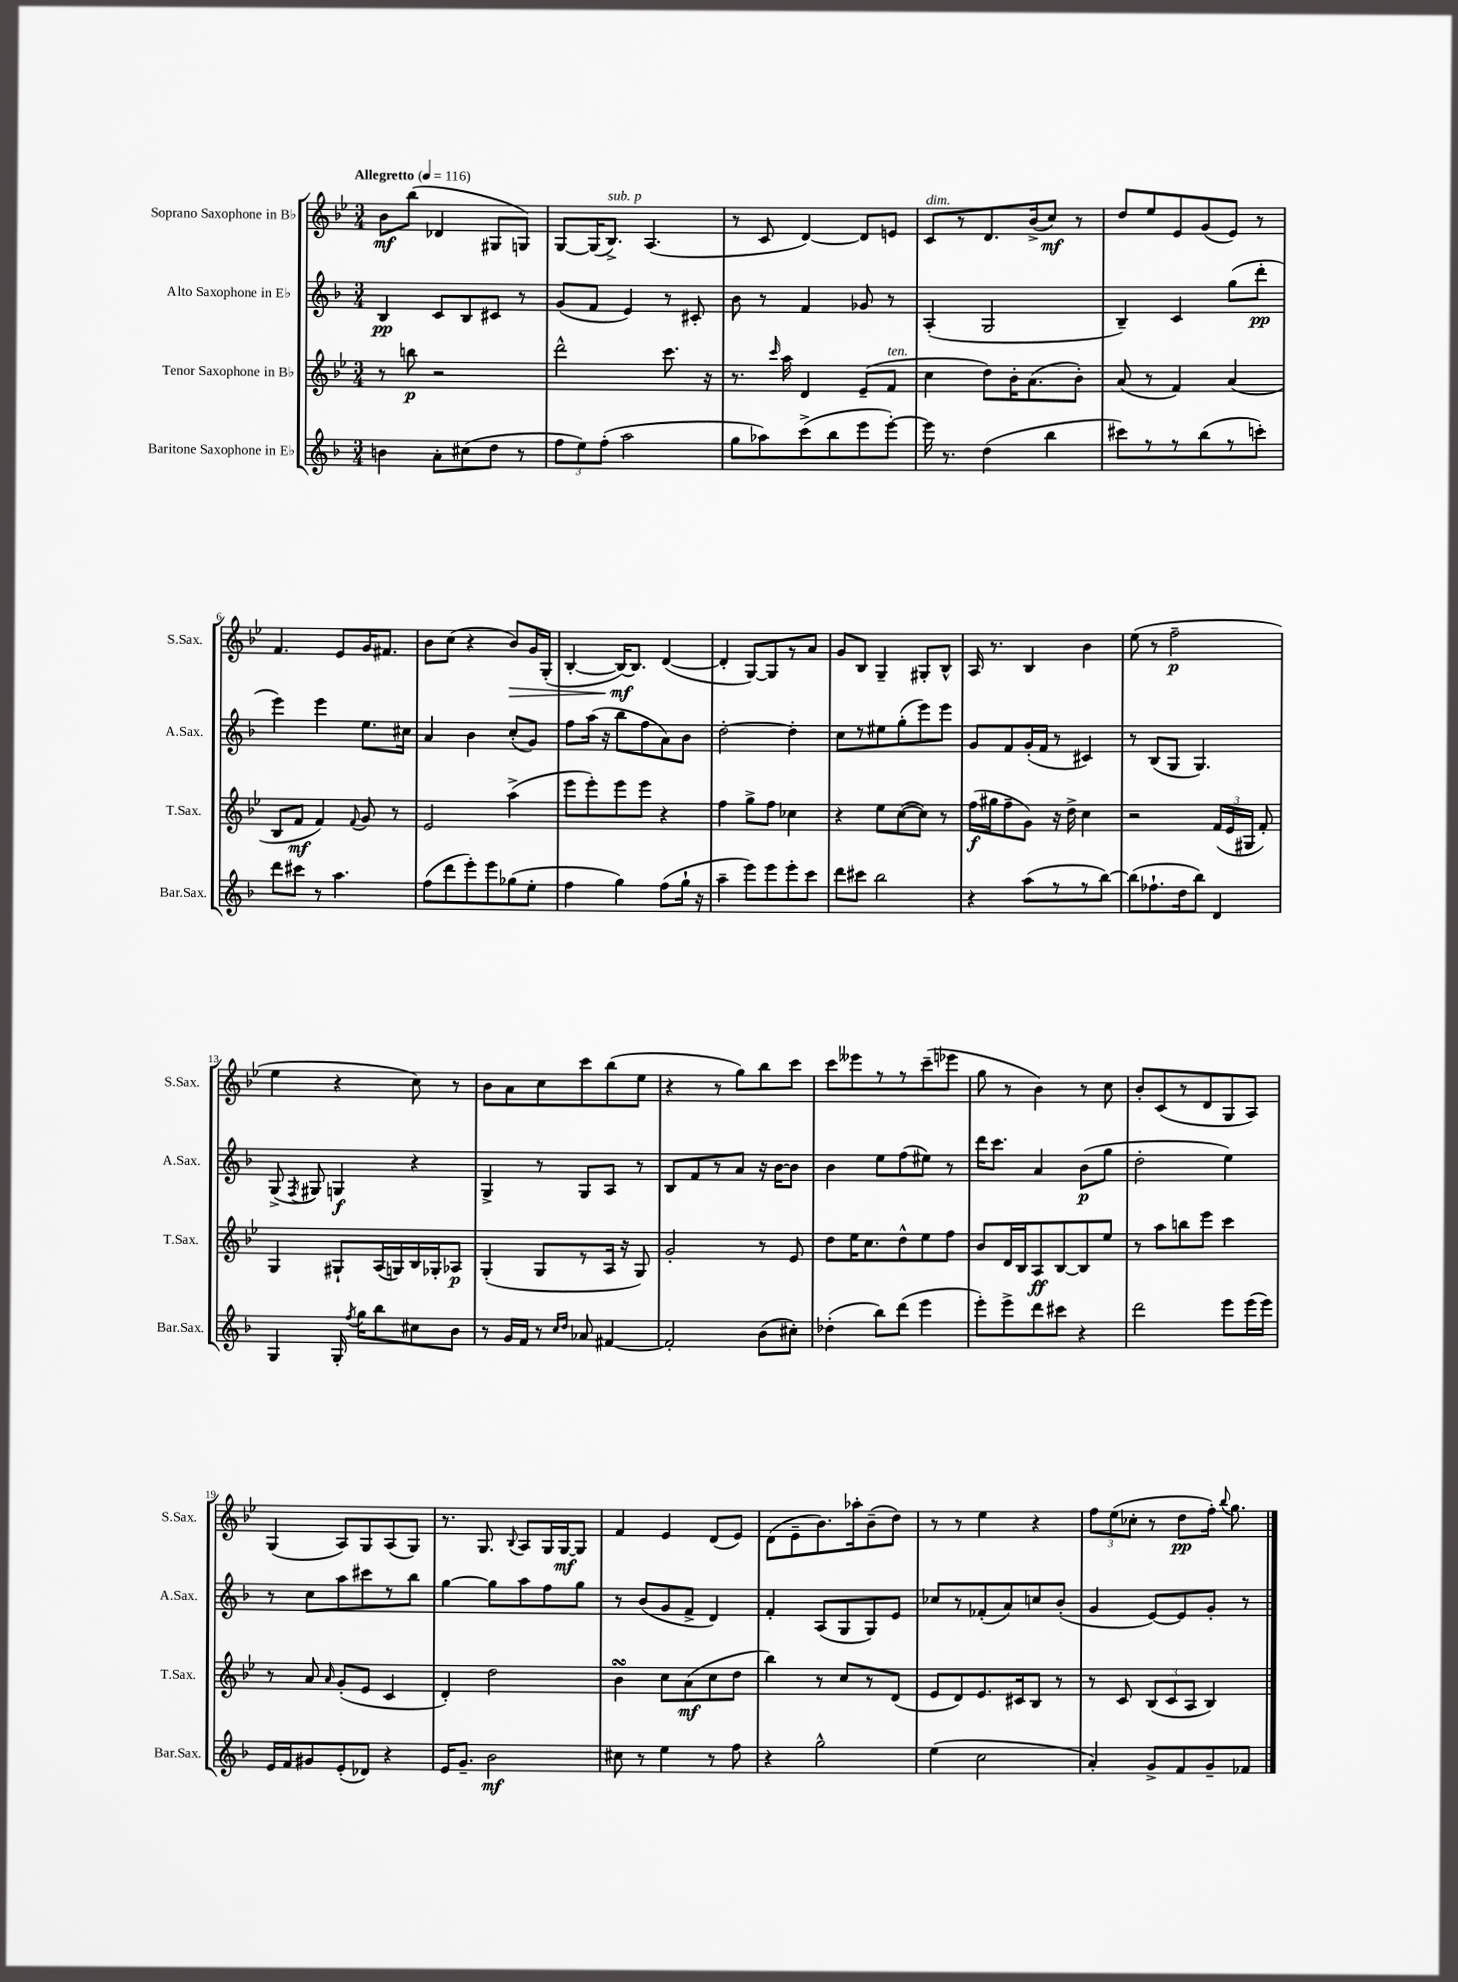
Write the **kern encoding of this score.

**kern	**kern	**kern	**kern
*staff4	*staff3	*staff2	*staff1
*clefG2	*clefG2	*clefG2	*clefG2
*k[b-]	*k[b-e-]	*k[b-]	*k[b-e-]
*M3/4	*M3/4	*M3/4	*M3/4
*MM116	*MM116	*MM116	*MM116
4b	8r	4B-	8b-
.	8bb	.	(8bb-
8a'	2r	8c	4d-
(8cc#	.	8B-	.
8dd	.	8c#	8G#
8r	.	8r	8G)
=	=	=	=
12ff	2ddd^^	(8g	[8G
12ee)	.	.	.
.	.	8f	(16G]
(12ff'	.	.	.
.	.	.	8.B-^)
2aa	.	4e)	.
.	.	.	(4.A
.	8.ccc	8r	.
.	.	8c#'	.
.	16r	.	.
=	=	=	=
8gg	8.r	8b-	8r
8aa-)	.	8r	8c
.	16qqccc	.	.
.	16aa	.	.
(8ccc^	4d	4f	[4d)
8bb-	.	.	.
8eee	(8e-~	8g-	8d]
[8eee')	8f	8r	8e
=	=	=	=
16eee]	4cc	(4A'	8c
8.r	.	.	.
.	.	.	8r
(4dd	8dd)	2G	8.d
.	16b-'	.	.
.	(8.a	.	(16b-^
4bb-	.	.	8cc)
.	8b-')	.	8r
=	=	=	=
8ccc#)	(8a	4B-~)	8dd
8r	8r	.	8ee-
8r	4f)	4c	8e-
(8bb-	.	.	(8g
8r	(4a	(8gg	8e-)
8ccc')	.	8ddd'	8r
=	=	=	=
8ddd	8B-	4eee)	4.f
8ccc#	8f	.	.
8r	4f)	4eee	.
4.aa	.	.	8e-
.	8qqf	.	.
.	8g	8.ee	16g
.	.	.	8.f#
.	8r	.	.
.	.	16cc#	.
=	=	=	=
(8ff	2e-	4a	8b-
8ddd	.	.	(8cc
8eee')	.	4b-	4r
8eee	.	.	.
(8gg-	(4aa^	(8cc'	8b-)
8ee'	.	8g)	16g
.	.	.	(16G'
=	=	=	=
4ff	8eee-	8ff	[4B-'
.	8eee-')	(16aa	.
.	.	16r	.
4gg)	8eee-	8bb-	16B-_)
.	.	.	8.B-]
.	8eee-	8ff	.
(8ff	4r	8a)	([4d
16gg`	.	8b-	.
16r	.	.	.
=	=	=	=
4aa~	4ff	[2dd'	4d']
8eee)	8gg^	.	[8G)
8eee	8ff	.	8G]
8eee'	4cc-	4dd']	8r
8ccc	.	.	8a
=	=	=	=
8ddd	4r	8cc	8g
8ccc#	.	8r	8B-
2bb-	8ee-	8ee#	4G~
.	([8cc	(8gg'	.
.	8cc])	8eee)	8G#'
.	8r	8eee	8B-^^
=	=	=	=
4r	(16ff	8g	16A
.	16gg#	.	8.r
.	8ff~	8f	.
(8aa	8g)	(16g'	4B-
.	.	16f	.
8r	16r	8r	.
.	16dd^	.	.
8r	4cc	4c#)	4b-
[8bb-)	.	.	.
=	=	=	=
(8bb-]	2r	8r	(8ee-
8.ff-`	.	(8B-	8r
.	.	8G	2ff~
16dd	.	.	.
8bb-)	.	4.G)	.
4d	(24f	.	.
.	24e-	.	.
.	24G#	.	.
.	8f')	.	.
=	=	=	=
4G	4G	(8G^	4ee-
.	.	8qF	.
.	.	8G#)	.
16G'	8G#`	4G	4r
8qff	.	.	.
16gg	.	.	.
8bb-	(16A	.	.
.	16G)	.	.
8cc#	16B-	4r	8cc)
.	16G-'	.	.
8b-	8A-	.	8r
=	=	=	=
8r	(4G'	4G^	8b-
16g	.	.	8a
16f	.	.	.
8r	8G	8r	8cc
16qqcc	.	.	.
16qqdd	.	.	.
8a-	8r	8G	8ccc
[4f#	16A	8A	(8bb-
.	16r	.	.
.	8G)	8r	8ee-
=	=	=	=
2f#']	2g'	8B-	4r
.	.	8f	.
.	.	8r	8r
.	.	8a	8gg)
(8b-	8r	16r	8bb-
.	.	[16b-	.
8cc#')	8e-	8b-]	8ccc
=	=	=	=
(4dd-'	8dd	4b-	8ccc
.	16ee-	.	8eee--
.	8.cc	.	.
8bb-)	.	8ee	8r
(8ddd	8dd^^	(8ff	8r
4eee	8ee-	8ee#)	(8ccc~
.	8ff	8r	8eee-
=	=	=	=
8eee')	8b-	16ddd	8gg
.	.	8.ccc	.
8eee^	16d	.	8r
.	16B-	.	.
8ddd	8A	4a	4b-)
8ccc#	[8B-	.	.
4r	8B-]	(8b-	8r
.	8ee-	8gg	8cc
=	=	=	=
2ddd	8r	2dd'	8b-'
.	8aa	.	(8c
.	8bb	.	8r
.	8eee-	.	8d
8eee	4ccc	4ee)	8G
(16eee	.	.	8A)
16eee)	.	.	.
=	=	=	=
16e	8r	8r	(4G
16f	.	.	.
8g#	8a	8cc	.
.	16qqa	.	.
(8e'	(8g'	8aa	8A)
8d-)	8e-	8ccc#	8G
4r	4c	8r	(8A
.	.	8bb-	8G)
=	=	=	=
16e	4d')	[4gg	8.r
8.g~	.	.	.
.	.	.	8.G
2b-	2dd	8gg]	.
.	.	.	8qqB-
.	.	8aa	8A
.	.	8ff	16G
.	.	.	[16G
.	.	8gg	8G]
=	=	=	=
8cc#	4b-	8r	4f
8r	.	(8b-	.
4ee	8cc	8g	4e-
.	(8a	8f^	.
8r	8cc	4d)	(8d
8ff	8dd	.	8e-)
=	=	=	=
4r	4bb-)	4f'	(8d
.	.	.	8e-~
2gg^^	8r	(8A	8.b-)
.	8cc	8G	.
.	.	.	16aa-'
.	8r	8G)	(8b-~
.	(8d	8e	8dd)
=	=	=	=
(4ee	8e-	8cc-	8r
.	8d)	8r	8r
2cc	8.e-	(8f-'	4ee-
.	.	8a)	.
.	16c#	.	.
.	8B-	8cc	4r
.	8r	(8b-'	.
=	=	=	=
4a')	8r	4g	12ff
.	.	.	(12ee-
.	8c	.	.
.	.	.	12cc-'
8g^	(12B-	[8e)	8r
.	12c	.	.
8f	.	8e]	8dd
.	12A	.	.
8g~	4B-)	8g'	16ff')
.	.	.	8qqbb-
.	.	.	8.gg
8f-	.	8r	.
==	==	==	==
*-	*-	*-	*-
